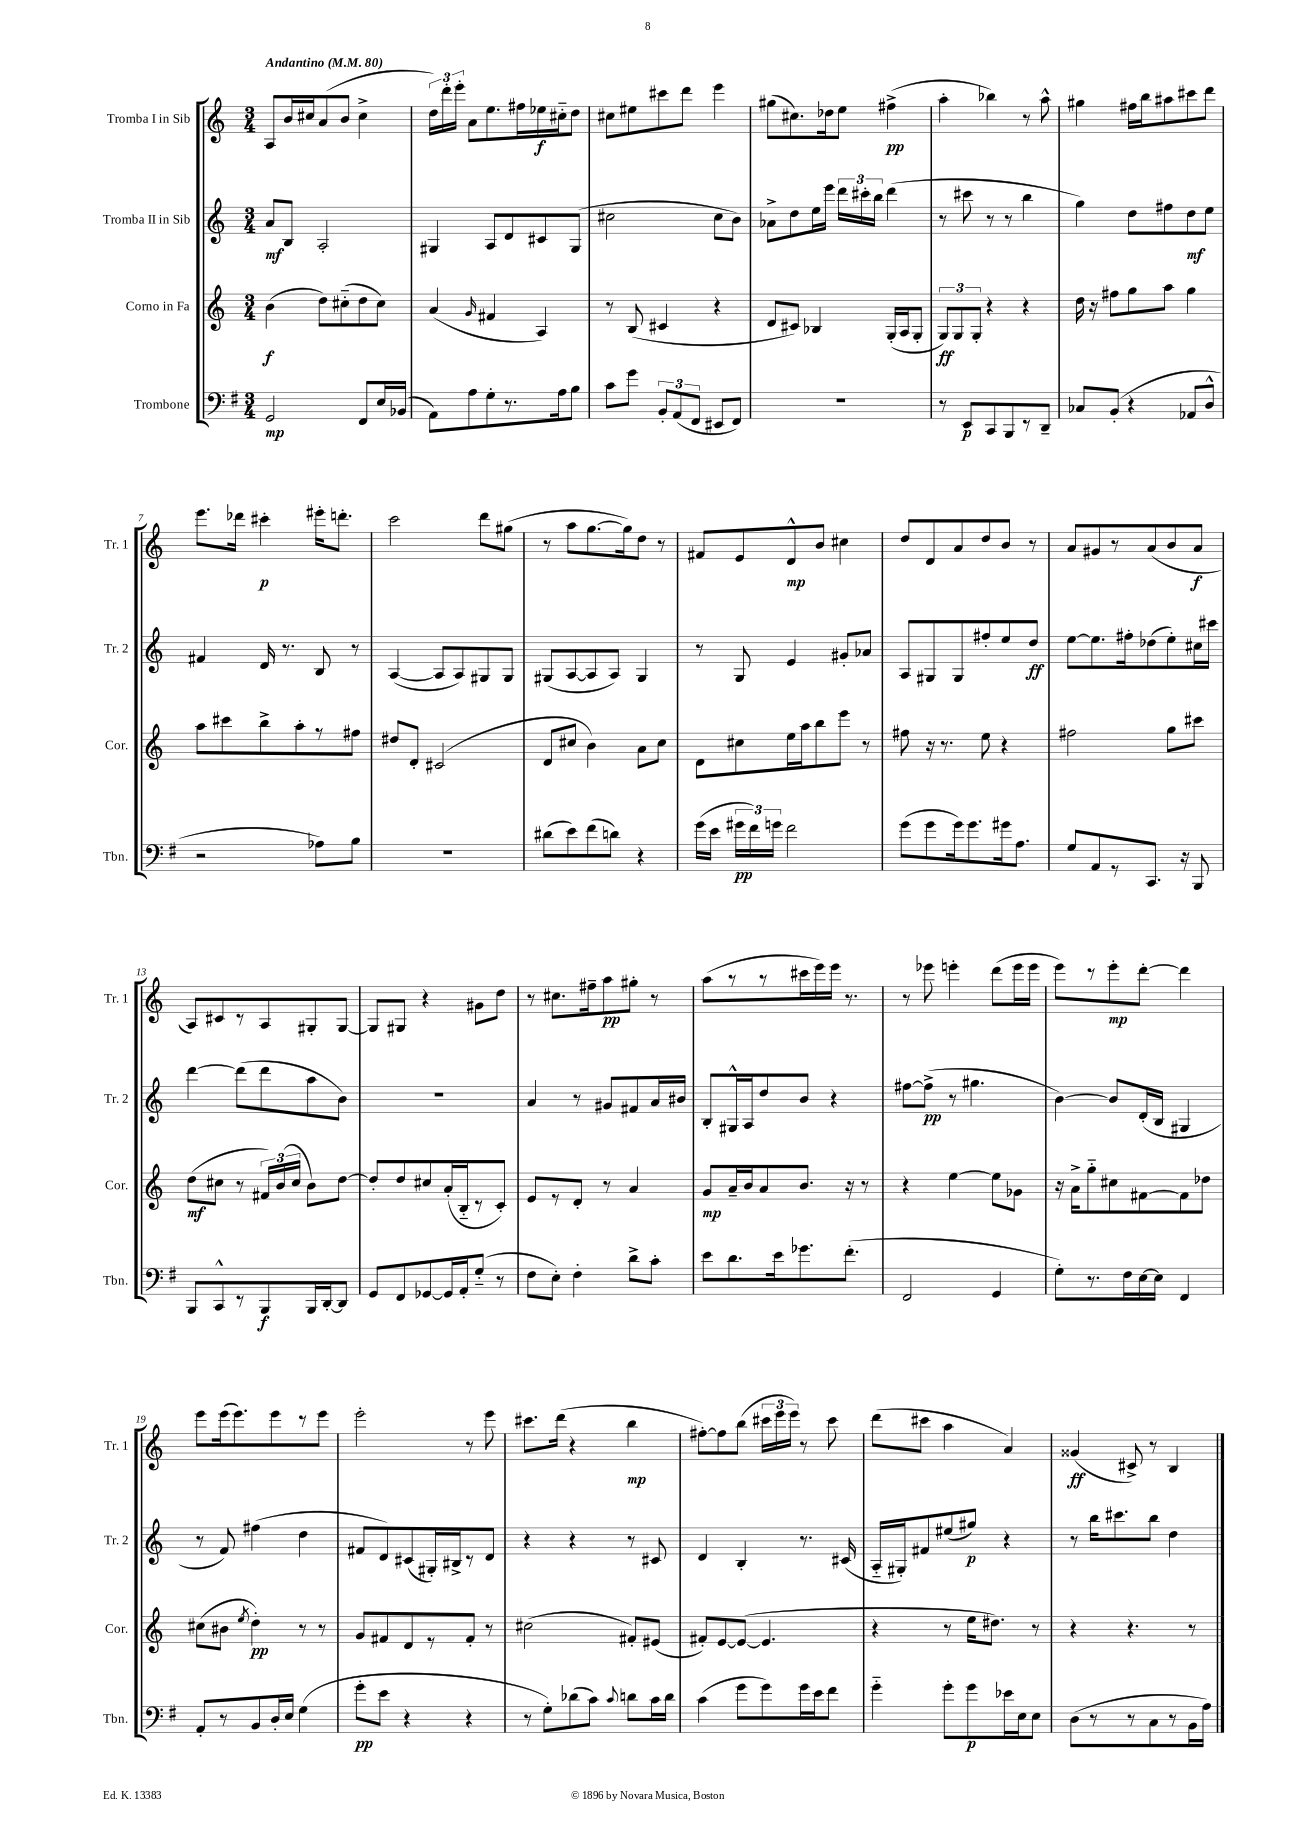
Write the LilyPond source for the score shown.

<<
\new StaffGroup <<
\new Staff = "s0" \with { instrumentName = "Tromba I in Sib" shortInstrumentName = "Tr. 1" } {
    \clef treble \key c \major \numericTimeSignature \time 3/4 \tempo "Andantino" 4 = 80
    \autoBeamOff a8[ b'16 cis''16 a'8( b'8] cis''4-> |
    \tuplet 3/2 { d''16[) d'''16-. e'''16]-. } a'8[ e''8. fis''16 ees''16\f cis''16-_ d''8] |
    cis''8[ eis''8 cis'''8 d'''8] e'''4 |
    gis''8[( cis''8.) des''16 e''8] fis''4->\pp( |
    a''4-. bes''4) r8 a''8-^ |
    gis''4 fis''16[ b''16 ais''8 cis'''8 d'''8] |
    e'''8.[ des'''16] cis'''4-.\p eis'''16[-. d'''8.]-. |
    c'''2 d'''8[ gis''8]( |
    r8 a''8[ g''8.~ g''16) d''8] r8 |
    fis'8[ e'8 d'8-^\mp b'8] cis''4 |
    d''8[ d'8 a'8 d''8 b'8] r8 |
    a'8[ gis'8 r8 a'8( b'8 a'8]\f |
    a8[) cis'8 r8 a8 gis8-. gis8]~ |
    gis8[ gis8] r4 gis'8[ d''8] |
    r8 cis''8.[ fis''16-- a''8\pp gis''8]-. r8 |
    a''8[( r8 r8 cis'''16 e'''16) e'''16] r8. |
    r8 ees'''8 e'''4-. d'''8[( e'''16 e'''16] |
    e'''8[) r8 e'''8-.\mp d'''8]~-. d'''4 |
    e'''8[ e'''16( e'''8.) e'''8 r8 e'''8] |
    e'''2-. r8 e'''8 |
    cis'''8.[ d'''16]( r4 b''4\mp |
    fis''8[~-.) fis''8 b''8]( \tuplet 3/2 { cis'''16[ e'''16 e'''16]) } r8 cis'''8 |
    d'''8[( cis'''8] a''4 a'4) |
    gisis'4\ff( cis'8->) r8 b4 \bar "|." |
}
\new Staff = "s1" \with { instrumentName = "Tromba II in Sib" shortInstrumentName = "Tr. 2" } {
    \clef treble \key c \major \numericTimeSignature \time 3/4
    \autoBeamOff a'8[\mf b8] a2-. |
    gis4 a8[ d'8 cis'8 gis8]( |
    cis''2 cis''8[ b'8]) |
    aes'8[-> d''8 e''16 e'''16] \tuplet 3/2 { d'''16[ cis'''16-. b''16] } d'''4( |
    r8 cis'''8 r8 r8 b''4 |
    g''4) d''8[ fis''8 d''8\mf e''8] |
    fis'4 d'16 r8. b8 r8 |
    a4~( a8[ a8) gis8 gis8] |
    gis8[( a8~ a8 a8]) gis4 |
    r8 g8 e'4 gis'8[-. aes'8] |
    a8[ gis8 gis8 fis''8-. e''8 d''8]\ff |
    e''8[~ e''8. fis''16-. des''8( e''8-.) cis''16 cis'''16] |
    d'''4~ d'''8[( d'''8 a''8 b'8]) |
    R2. |
    a'4 r8 gis'8[ fis'8 a'16 bis'16] |
    b8[-. gis16-^ a16 d''8 b'8] r4 |
    fis''8[~ fis''8]->\pp( r8 gis''4. |
    b'4~) b'8[ d'16-.( b16] gis4 |
    r8 f'8) fis''4( d''4 |
    fis'8[ d'8) cis'8( gis16-.) bis16-> r8 d'8] |
    r4 r4 r8 cis'8 |
    d'4 b4-. r8. cis'16( |
    a16[-_ gis16-.) fis'8 eis''8( gis''8]\p) r4 |
    r8 b''16[ cis'''8. b''8] d''4 \bar "|." |
}
\new Staff = "s2" \with { instrumentName = "Corno in Fa" shortInstrumentName = "Cor." } {
    \clef treble \key c \major \numericTimeSignature \time 3/4
    \autoBeamOff b'4\f( d''8[) cis''8-_( d''8 cis''8]) |
    a'4( \grace { g'16 } fis'4 a4) |
    r8 b8( cis'4 r4 |
    d'8[ cis'8]) bes4 g16[-.( a16 g8]-. |
    \tuplet 3/2 { g8[\ff) g8 g8]-. } r4 r4 |
    d''16 r16 fis''8[ g''8 a''8] g''4 |
    a''8[ cis'''8 b''8-> a''8-. r8 fis''8] |
    dis''8[ d'8]-. cis'2( |
    d'8[ cis''8] b'4) a'8[ cis''8] |
    d'8[ cis''8 e''16 a''16 b''8 e'''8] r8 |
    fis''8 r16 r8. e''8 r4 |
    fis''2 g''8[ cis'''8] |
    d''8[\mf( cis''8] r8 \tuplet 3/2 { fis'16[) b'16( cis''16] } b'8[) d''8]~ |
    d''8[-. d''8 cis''8 a'16-.( b16-_ r8 c'8]-.) |
    e'8[ r8 d'8]-. r8 a'4 |
    g'8[\mp a'16-- b'16 a'8 b'8.] r16 r8 |
    r4 e''4~ e''8[ ges'8] |
    r16 a'16[-> g''8-_ cis''8 fis'8~ fis'8 des''8] |
    cis''8[( bis'8] \acciaccatura { e''8 } d''4-.\pp) r8 r8 |
    g'8[ fis'8 d'8 r8 fis'8]-. r8 |
    cis''2( fis'8[-.) eis'8]( |
    fis'8[-.) e'8~ e'8]~( e'4. |
    r4 r8 e''16[ dis''8.]) r8 |
    r4 r4. r8 \bar "|." |
}
\new Staff = "s3" \with { instrumentName = "Trombone" shortInstrumentName = "Tbn." } {
    \clef bass \key g \major \numericTimeSignature \time 3/4
    \autoBeamOff g,2\mp fis,8[ e16 bes,16]( |
    a,8[) a8 g8-. r8. a16 b8] |
    c'8[ g'8] \tuplet 3/2 { b,8[-. a,8( fis,8] } eis,8[ fis,8]) |
    R2. |
    r8 e,8[\p c,8 b,,8 r8 d,8]-- |
    ces8[ b,8]-.( r4 aes,8[ d8]-^ |
    r2 aes8[) b8] |
    R2. |
    dis'8[( e'8) fis'8( d'8]) r4 |
    g'16[( e'16] \tuplet 3/2 { gis'16[\pp fis'16) g'16] } fis'2 |
    g'8[( g'8 g'16) g'8. gis'16 a8.] |
    g8[ a,8 r8 c,8.] r16 b,,8 |
    b,,8[ c,8-^ r8 b,,8\f b,,16 d,16~-. d,8] |
    g,8[ fis,8 ges,8~ ges,16 a,16-. g8]-_( r8 |
    fis8[ e8]-.) fis4-. d'8[-> c'8]-. |
    e'8[ d'8. e'16 ges'8. fis'8.]-.( |
    fis,2 g,4 |
    g8[-.) r8. fis16 e16~ e16] fis,4 |
    a,8[-. r8 b,8 d16-. e16] g4( |
    g'8[-.\pp e'8] r4 r4 |
    r8 g8[-.) des'8( c'8]) \appoggiatura { c'8 } d'8[ c'16 d'16] |
    c'4( g'8[ g'8) g'16 e'16 fis'8] |
    g'4-_ g'8[-. g'8\p ees'16 e16 e8] |
    d8[( r8 r8 c8 r8 b,16 a16]) \bar "|." |
}
>>
>>
